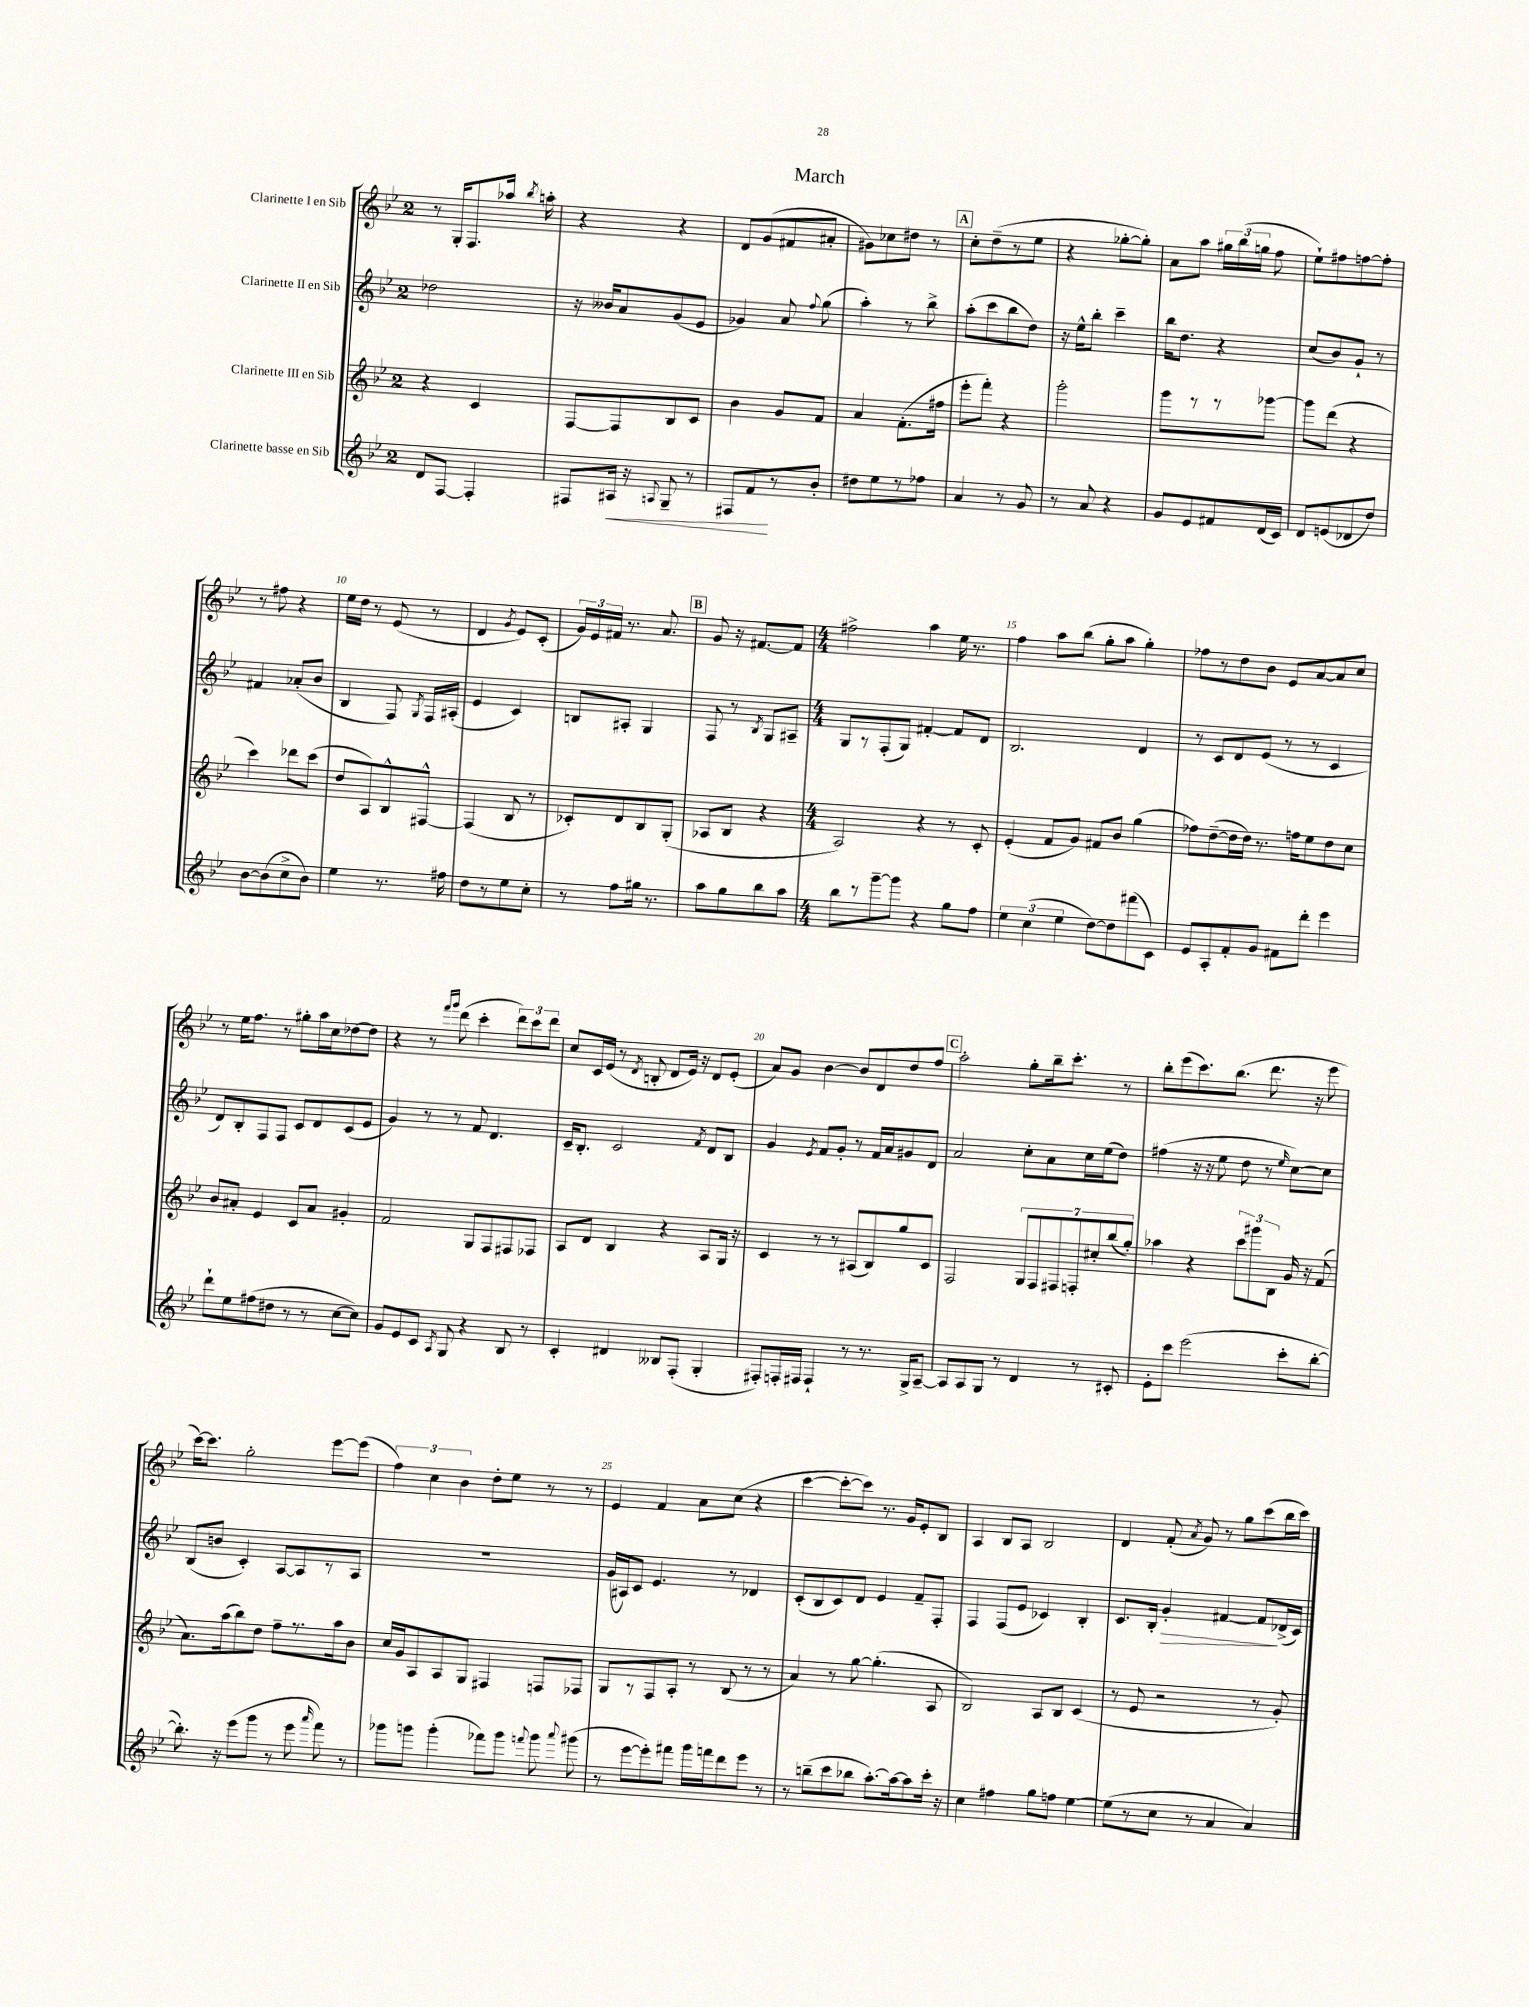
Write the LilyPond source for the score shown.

\header { title = "March" }
<<
\new StaffGroup <<
\new Staff = "s0" \with { instrumentName = "Clarinette I en Sib" } {
    \clef treble \key bes \major \once \override Staff.TimeSignature.style = #'single-digit \time 2/4
    \autoBeamOff r8 g16[-. f8. aes''16] \acciaccatura { bes''8 } a''16-. |
    r4 r4 |
    d'8[ g'8( fis'8 ais'8]-. |
    gis'8[) ces''8 dis''8] r8 |
    \mark \markup { \box "A" } c''8[-. d''8--( r8 ees''8] |
    r4 ges''8[~-. ges''8]-.) |
    a'8[ a''8] \tuplet 3/2 { gis''16[ bes''16( g''16] } f''8 |
    ees''8[-!) fis''8 f''8~ f''8]-. |
    r8 fis''8 r4 |
    ees''16[ d''16] r8 ees'8( r8 |
    d'4 \acciaccatura { g'8 } ees'8[) c'8]-.( |
    \tuplet 3/2 { g'16[) ees'16 fis'16] } r8. a'8. |
    \mark \markup { \box "B" } g'8 r16 fis'8.[~ fis'8] |
    \numericTimeSignature \time 4/4 fis''2-> a''4 ees''16 r8. |
    f''4 a''8[ bes''8]( g''8[-. a''8] g''4-.) |
    fes''8[ r8 d''8 bes'8] ees'8[ a'8~ a'8 c''8] |
    r8 ees''16[ f''8.] r8 gis''8[-. a''16 c''16 des''8~ des''8] |
    r4 r8 \grace { f'''16[ g'''16] } d'''8( c'''4-. \tuplet 3/2 { d'''8[) c'''8 d'''8] } |
    c''8[ c'16 ees'16]( r8 \acciaccatura { d'8 } b8-. d'8[ ees'16]) r16 d'8[ ees'8]-.( |
    a'8[) g'8] bes'4~ bes'8[ d'8 d''8 f''8] |
    \mark \markup { \box "C" } a''2-. g''8[-. bes''16-- c'''8.]-. r8 |
    bes''8[-. ees'''8( c'''8.) bes''8.]( d'''8. r16 ees'''8 |
    c'''16[~) c'''8.] g''2-. ees'''8[~ ees'''8]( |
    \tuplet 3/2 { f''4) c''4 bes'4 } d''8[-. ees''8] r8 r8 |
    ees'4 f'4 a'8[ c''8]( r4 |
    c'''4~ c'''8[~-. c'''8]) r8. g'16[ ees'8-. bes8] |
    a4 bes8[ a8] bes2 |
    d'4 f'8-.( \acciaccatura { a'8 } g'8) r8 g''8[ c'''8( bes''16 c'''16]) \bar "|." |
}
\new Staff = "s1" \with { instrumentName = "Clarinette II en Sib" } {
    \clef treble \key bes \major \once \override Staff.TimeSignature.style = #'single-digit \time 2/4
    \autoBeamOff des''2 |
    r16 beses'16[ a'8 g'8( ees'8] |
    ges'4) a'8 \appoggiatura { f''8 } g''8( |
    a''4-.) r8 bes''8-> |
    \mark \markup { \box "A" } a''8[-.( c'''8 bes''8 d''8]) |
    r16 ees''16[-^ bes''8]-. c'''4-- |
    bes''16[ d''8.] r4 |
    c''8[( bes'8) g'8]-! r8 |
    fis'4 aes'8[-.( bes'8] |
    bes4 f8) \acciaccatura { g8 } f16[ ais16]-.( |
    ees'4 c'4) |
    b8[ ais8]-. g4 |
    \mark \markup { \box "B" } f8 r8 \acciaccatura { bes8 } g8[ ais8]-- |
    \numericTimeSignature \time 4/4 g8[ r8 f8-.( g8]) fis'4~-. fis'8[ d'8] |
    bes2. d'4 |
    r8 c'8[ d'8 ees'8]( r8 r8 c'4 |
    d'8[) bes8-. f8 f8] c'8[ d'8 c'8( ees'8] |
    g'4) r8 r8 f'8 d'4. |
    c'16[-- bes8.]-. c'2 \acciaccatura { f'8 } d'8[ bes8] |
    g'4 \acciaccatura { ees'8 } f'8[ g'8]-. r8 f'16[ a'16 gis'8 d'8] |
    \mark \markup { \box "C" } a'2 c''8[-. a'8 c''16 ees''16( d''8]) |
    fis''4( r16 r16 ees''8 d''8 r8 \grace { ees''16 } c''8[~) c''8] |
    bes8[( b'8] c'4-.) a8[~ a8 r8 a8] |
    R1 |
    g'16[( ais16) c'8] ees'4. r8 des'4 |
    c'8[-.( bes8 c'8) d'8] ees'4 f'8[-- f8]-. |
    f4 f8[( ees'8] ces'4) bes4-. |
    c'8.[ bes16]-. g'4-.\> fis'4~ fis'8[\! des'16->( c'16]) \bar "|." |
}
\new Staff = "s2" \with { instrumentName = "Clarinette III en Sib" } {
    \clef treble \key bes \major \once \override Staff.TimeSignature.style = #'single-digit \time 2/4
    \autoBeamOff r4 c'4 |
    f8[~ f8 bes8 c'8] |
    bes'4 g'8[ f'8] |
    a'4 f'8.[-.( fis''16] |
    \mark \markup { \box "A" } ees'''8[-. f'''8]-.) r4 |
    g'''2-. |
    g'''8[ r8 r8 ges'''8]~ |
    ges'''8[ d'''8]( r4 |
    c'''4) des'''8[ c'''8]( |
    d''8[ a8) bes8-^ fis8]~-^ |
    fis4( bes8 r8 |
    ces'8[-.) d'8 bes8 g8]-.( |
    \mark \markup { \box "B" } aes8[ bes8] r4 |
    \numericTimeSignature \time 4/4 a2) r4 r8 c'8-. |
    ees'4-.( f'8[ g'8]) fis'8[ bes'8] g''4( |
    fes''8[) d''8~--( d''16 d''16]) r8. f''16[ ees''8 d''8 c''8] |
    bes'8[ ais'8]-. ees'4 c'8[ ais'8] gis'4-. |
    f'2 g8[ f8 fis8 fes8] |
    a8[ d'8] bes4 r4 a8[ g16] r16 |
    c'4 r8 r8 ais8[( bes8) g''8 c'8] |
    \mark \markup { \box "C" } f2 \tuplet 7/4 { g8[ f8 fis8 f8-. cis''8-. bes''8( g''8]-.) } |
    aes''4 r4 \tuplet 3/2 { c'''8[ gis'''8 bes8] } g'16 r16 f'8( |
    a'8.[) a''16( bes''8) d''8] f''8[-- r8. a''16 bes'8] |
    c''16[ g'16 a8 a8 g8] fis4 f8[ fes8] |
    g8[ r8 f8 a8]-. r8 bes8( r8 r8 |
    a'4) r8 g''8~ g''4.-.( a8 |
    bes2) a8[ bes8] c'4( |
    r8 ees'8 r2 r8 g'8-.) \bar "|." |
}
\new Staff = "s3" \with { instrumentName = "Clarinette basse en Sib" } {
    \clef treble \key bes \major \once \override Staff.TimeSignature.style = #'single-digit \time 2/4
    \autoBeamOff d'8[ f8]~ f4-. |
    fis8[ ais16]\< r16 \appoggiatura { a8 } g8-- r8 |
    fis8[ f'8\! r8 bes'8]-. |
    dis''8[ ees''8 r8 fes''8] |
    \mark \markup { \box "A" } a'4 r8 g'8 |
    r8 a'8 r4 |
    g'8[ ees'8 fis'8 d'16( c'16]) |
    d'8[ e'8( des'8 d''8]) |
    bes'8[~ bes'8( c''8-> bes'8]) |
    ees''4 r8. fis''16 |
    d''8[ r8 ees''8 c''8]-. |
    r8 f''8[ gis''16] r8. |
    \mark \markup { \box "B" } a''8[ g''8 bes''8 a''8] |
    \numericTimeSignature \time 4/4 bes''8[ r8 g'''8~-- g'''8] r4 g''8[ f''8] |
    \tuplet 3/2 { ees''4 c''4( ees''4 } d''8[~) d''8 fis'''8( c'8]) |
    ees'8[ a8-. f'8-. g'8] fis'8[ d'''8]-. ees'''4 |
    d'''8[-! ees''8 fis''8( dis''8] r8 r8 c''8[~ c''8]) |
    g'8[ ees'8 c'8] \acciaccatura { a8 } g8 r4 bes8 r8 |
    c'4-. dis'4 beses8[ f8]-.( g4-. |
    fis8[-.) f16-. fis16] fis4-! r8 r8. g16[-> a8]~-- |
    \mark \markup { \box "C" } a8[ a8 g8] r8 d'4 r8 cis'8-. |
    ees'8[-. c'''8] ees'''2( c'''8[-. bes''8]~-. |
    bes''8.-.) r16 ees'''8[( g'''8] r8 ees'''8 \grace { a'''16 } f'''8) r8 |
    ges'''8[ g'''8] g'''4-.( fes'''8[) g'''8] \appoggiatura { f'''8 } g'''8 \appoggiatura { a'''8 } gis'''8( |
    r8 ees'''8[~ ees'''8-.) fis'''8] g'''16[ f'''16 d'''8 ees'''8] r8 |
    r8 b''8[--( c'''8 bes''8] a''8.[~-.) a''16~ a''8 c'''16]-. r16 |
    c''4 fis''4 g''8[ f''8] ees''4~ |
    ees''8[( r8 c''8] r8 a'4 a'4) \bar "|." |
}
>>
>>
\layout { \context { \Score \override BarNumber.break-visibility = ##(#f #t #t) barNumberVisibility = #(every-nth-bar-number-visible 5) } }
